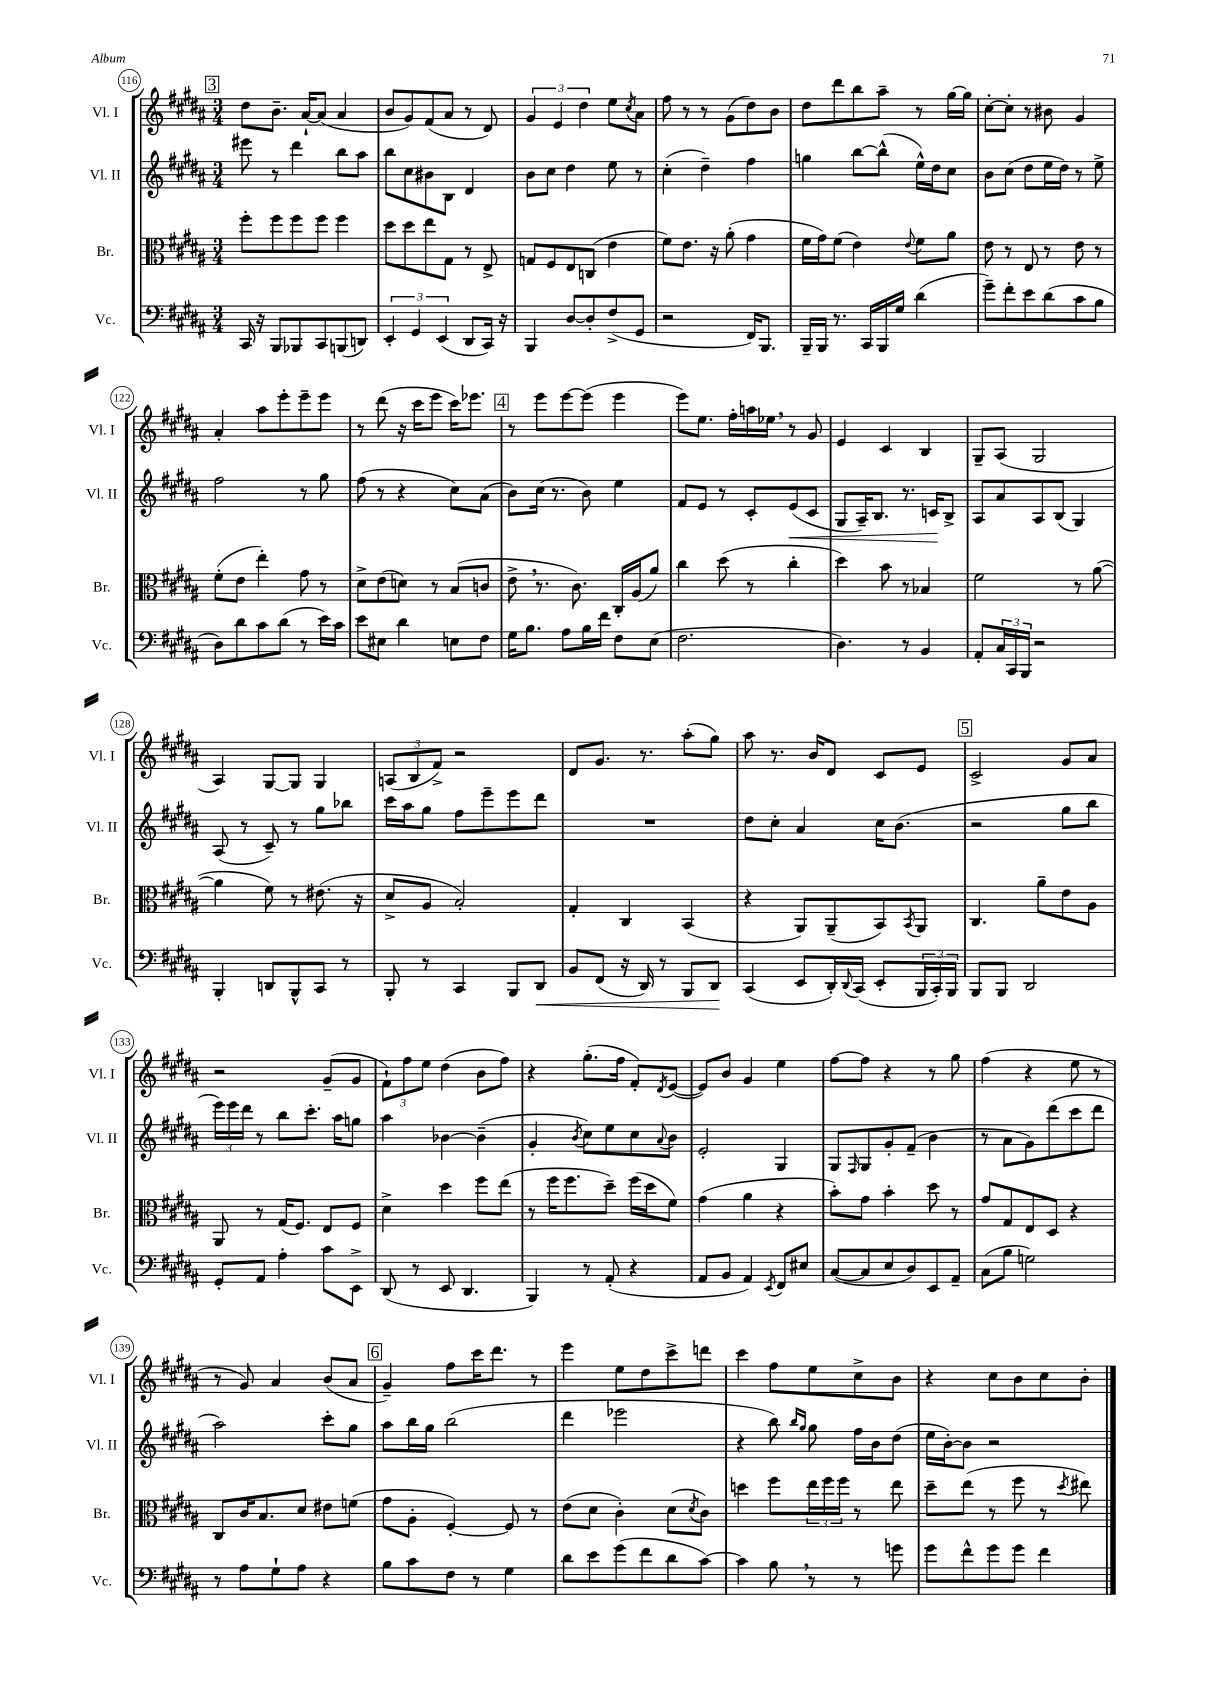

**kern	**dynam	**kern	**kern	**dynam	**kern
*part4	*part4	*part3	*part2	*part2	*part1
*staff4	*staff4	*staff3	*staff2	*staff2	*staff1
*I"Vc.	*	*I"Br.	*I"Vl. II	*	*I"Vl. I
*I'Vc.	*	*I'Br.	*I'Vl. II	*	*I'Vl. I
*clefF4	*	*clefC3	*clefG2	*	*clefG2
*k[f#c#g#d#a#]	*	*k[f#c#g#d#a#]	*k[f#c#g#d#a#]	*	*k[f#c#g#d#a#]
*M3/4	*	*M3/4	*M3/4	*	*M3/4
!!LO:REH:place=s1:t=3
=116	=116	=116	=116	=116	=116
16CC#/	.	8ff#'\L	8eee#X\	.	8dd#\L
16r	.	.	.	.	.
8BBB/L	.	8ff#\	8r	.	8.b~\J
8BBB-X/	.	8ff#\	4ddd#\	.	.
.	.	.	.	.	[16a#`/KL
8CC#/	.	8ff#\J	.	.	(8a#/J]
(8BBBn/	.	4ff#\	8bb\L	.	4a#/
8DDn/J)	.	.	8aa#\J	.	.
=117	=117	=117	=117	=117	=117
6EE'/	.	8dd#\L	8bb\L	.	8b/L
.	.	8dd#\	8cc#\	.	8g#/)
6GG#/	.	.	.	.	.
.	.	8ee\	8b#X\	.	(8f#/
(6EE/	.	.	.	.	.
.	.	8G#\J	8B\J	.	8a#/J
8DD#/L	.	8r	4d#/	.	8r
16CC#/Jk)	.	8E^/	.	.	8d#/)
16r	.	.	.	.	.
=118	=118	=118	=118	=118	=118
4BBB/	.	8Gn/L	8b\L	.	6g#/
.	.	8F#/	8cc#\J	.	.
.	.	.	.	.	6e/
[8D#/L	.	8E/	4dd#\	.	.
.	.	.	.	.	6dd#\
8D#'/]	.	(8Cn/J	.	.	.
(8F#^/	.	4e\	8ee\	.	8ee\L
.	.	.	.	.	8qcc#/
8GG#/J	.	.	8r	.	8a#\J
=119	=119	=119	=119	=119	=119
2r	.	8f#\L)	(4cc#'\	.	8ff#\
.	.	8.e\J	.	.	8r
.	.	.	4dd#~\)	.	8r
.	.	16r	.	.	.
.	.	(8a#'\	.	.	(8g#\L
16FF#/KL)	.	4g#\	4ff#\	.	8dd#\)
8.BBB/J	.	.	.	.	.
.	.	.	.	.	8b\J
=120	=120	=120	=120	=120	=120
16BBB~/LL	.	16f#\LL	4ggn\	.	8dd#\L
16BBB/JJ	.	16g#\J)	.	.	.
8.r	.	(8f#\J	.	.	8ddd#\
.	.	4e\)	[8bb\L	.	8bb\
16CC#/LL	.	.	.	.	.
16BBB/	.	.	(8bb^^\J]	.	8aa#~\J
16G#/JJ	.	.	.	.	.
.	.	8qqe/	.	.	.
(4d#\	.	8f#\L	16ee^^\LL)	.	8r
.	.	.	16dd#\J	.	.
.	.	8a#\J	8cc#\J	.	[16gg#\LL
.	.	.	.	.	16gg#\JJ]
=121	=121	=121	=121	=121	=121
8g#~\L)	.	8e\	8b\L	.	[8cc#'\L
8f#'\	.	8r	(8cc#\J	.	8cc#'\J]
8e\	.	8E/	8dd#\L	.	8r
(8d#\	.	8r	16ee\L	.	8b#X\
.	.	.	16dd#\JJ)	.	.
8c#\	.	8e\	8r	.	4g#/
8B\J	.	8r	8ee^\	.	.
!!LO:LB:g=z
=122	=122	=122	=122	=122	=122
8D#\L)	.	(8f#'\L	2ff#\	.	4a#'/
8d#\	.	8e\J	.	.	.
8c#\	.	4ee'\)	.	.	8aa#\L
(8d#\J	.	.	.	.	8eee'\
8r	.	8g#\	8r	.	8eee~\
16e\LL)	.	8r	8gg#\	.	8eee\J
16c#\JJ	.	.	.	.	.
=123	=123	=123	=123	=123	=123
8e\L	.	8d#^\L	(8ff#\	.	8r
8E#X\J	.	(8e\	8r	.	(8ddd#\
4d#\	.	8dn\J)	4r	.	16r
.	.	.	.	.	16ccc#\KL
.	.	8r	.	.	8eee\J
8En\L	.	(8B/L	8cc#\L)	.	16ccc#\KL)
.	.	.	.	.	8.eee-X\J
8F#\J	.	8cn/J	(8a#\J	.	.
!!LO:REH:place=s1:t=4
=124	=124	=124	=124	=124	=124
16G#\KL	.	8e^,\	8b\L)	.	8r
8.B\J	.	.	.	.	.
.	.	8.r	(16cc#\Jk	.	8eee\L
.	.	.	8.r	.	.
8A#\L	.	.	.	.	[8eee\
.	.	8.c#\)	.	.	.
16B\L	.	.	8b\)	.	(8eee\J]
16f#\JJ	.	.	.	.	.
8F#\L	.	16C#'/LL	4ee\	.	4eee\
.	.	(16A#/J	.	.	.
(8E\J	.	8a#/J)	.	.	.
=125	=125	=125	=125	=125	=125
2.F#\	.	4cc#\	8f#/L	.	8eee\L)
.	.	.	8e/J	.	8.ee\J
.	.	(8dd#\	8r	.	.
.	.	.	.	.	16ff#'\LL
.	.	8r	8c#'/L	.	16aan\
.	.	.	.	.	16ee-X,\JJ
!	!	!	!	!LO:HP:b	!
.	.	4cc#'\	(8e/	<	8r
.	.	.	8c#/J	.	8g#/
=126	=126	=126	=126	=126	=126
4.D#\)	.	4dd#\)	8G#/L	.	4e/
.	.	.	16A#~/K)	.	.
.	.	.	8.B/J	.	.
.	.	8b\	.	.	4c#/
8r	.	8r	8.r	.	.
4BB/	.	4B-X/	.	.	4B/
.	.	.	16cn/KL	.	.
.	.	.	8B^/J	[	.
=127	=127	=127	=127	=127	=127
8AA#'/L	.	2f#\	8A#/L	.	8G#~/L
24C#/L	.	.	8a#/	.	(8A#/J
24CC#/	.	.	.	.	.
24BBB/JJ	.	.	.	.	.
2r	.	.	8A#/	.	2G#/
.	.	.	(8B/J	.	.
.	.	8r	4G#/)	.	.
.	.	([8a#\	.	.	.
!!LO:LB:g=z
=128	=128	=128	=128	=128	=128
4BBB'/	.	4a#\]	(8A#/	.	4A#/)
.	.	.	8r	.	.
8DDn/L	.	8f#\)	8c#~/)	.	[8G#/L
8BBB^^/	.	8r	8r	.	8G#/J]
8CC#/J	.	(8.e#X\	8gg#\L	.	4G#/
8r	.	.	8bb-X\J	.	.
.	.	16r	.	.	.
=129	=129	=129	=129	=129	=129
8BBB'/	.	8d#^/L	16ccc#\LL	.	(12An/L
.	.	.	16aa#\J	.	.
.	.	.	.	.	12B/
8r	.	8A#/J	8gg#\J	.	.
.	.	.	.	.	12f#^/J)
4CC#/	.	2B'/)	8ff#\L	.	2r
.	.	.	8eee~\	.	.
8BBB/L	.	.	8eee\	.	.
!	!LO:HP:b	!	!	!	!
8DD#/J	<	.	8ddd#\J	.	.
=130	=130	=130	=130	=130	=130
8BB/L	.	4G#'/	2.r	.	8d#/L
(8FF#/J	.	.	.	.	8.g#/J
16r	.	4C#/	.	.	.
16DD#/)	.	.	.	.	8.r
8r	.	.	.	.	.
8BBB/L	.	(4BB/	.	.	(8aa#'\L
8DD#/J	.	.	.	.	8gg#\J)
.	[	.	.	.	.
=131	=131	=131	=131	=131	=131
(4CC#/	.	4r	8dd#\L	.	8aa#\
.	.	.	8cc#'\J	.	8.r
8EE/L	.	8AA#/L)	4a#/	.	.
.	.	.	.	.	16b/KL
16DD#'/L)	.	(8AA#~/	.	.	8d#/J
8qqDD#/	.	.	.	.	.
(16CC#/JJ	.	.	.	.	.
8EE'/L	.	8BB/)	16cc#\KL	.	8c#/L
.	.	.	(8.b\J	.	.
.	.	8qBB/	.	.	.
24BBB/L	.	8AA#/J	.	.	8e/J
24CC#'/)	.	.	.	.	.
24BBB/JJ	.	.	.	.	.
!!LO:REH:place=s1:t=5
=132	=132	=132	=132	=132	=132
8BBB/L	.	4.C#/	2r	.	2c#^/
8BBB/J	.	.	.	.	.
2DD#/	.	.	.	.	.
.	.	8a#~\L	.	.	.
.	.	8e\	8gg#\L	.	8g#/L
.	.	8A#\J	8bb\J	.	8a#/J
!!LO:LB:g=z
=133	=133	=133	=133	=133	=133
8GG#'/L	.	8AA#/	24eee\LL)	.	2r
.	.	.	24eee\	.	.
.	.	.	24ddd#\JJ	.	.
8AA#/J	.	8r	8r	.	.
4A#'\	.	(16G#/KL	8bb\L	.	.
.	.	8.F#/J)	.	.	.
.	.	.	8.ccc#'\J	.	.
8c#\L	.	8E/L	.	.	(8g#~/L
.	.	.	16aa#\KL	.	.
8EE^\J	.	8F#/J	8ggn\J	.	8g#/J
=134	=134	=134	=134	=134	=134
(8DD#/	.	4d#^\	4aa#\	.	12f#`\L)
.	.	.	.	.	12ff#\
8r	.	.	.	.	.
.	.	.	.	.	12ee\J
8EE/	.	4dd#\	[4b-X\	.	(4dd#\
4.DD#/	.	.	.	.	.
.	.	8ff#\L	(4b-~\]	.	8b\L
.	.	(8ee\J	.	.	8ff#\J)
=135	=135	=135	=135	=135	=135
4BBB/)	.	8r	4g#'/	.	4r
.	.	16ff#\KL	.	.	.
.	.	8.ff#\	.	.	.
.	.	.	8qb/	.	.
8r	.	.	8cc#\L)	.	(8.gg#'\L
(8AA#'/	.	8dd#~\J)	8ee\	.	.
.	.	.	.	.	16ff#\Jk
4r	.	(16ff#\LL	8cc#\	.	8f#'/L)
.	.	16dd#\J	.	.	.
.	.	.	8qqa#/	.	8qd#/
.	.	8f#\J)	8b\J	.	([8e/J
=136	=136	=136	=136	=136	=136
8AA#/L	.	(4g#\	2e'/	.	8e/L])
8BB/J	.	.	.	.	8b/J
4AA#/)	.	4a#\	.	.	4g#/
8qEE/	.	.	.	.	.
8FF#/L	.	4r	4G#/	.	4ee\
8E#X/J	.	.	.	.	.
=137	=137	=137	=137	=137	=137
([8C#/L	.	8b'\L)	8G#/L	.	[8ff#\L
.	.	.	16qqF#/	.	.
8C#/]	.	8g#\J	8G#/	.	8ff#\J]
8E/	.	4b'\	8g#'/	.	4r
8D#/)	.	.	(8f#~/J	.	.
8EE/	.	8dd#\	4b\	.	8r
8AA#~/J	.	8r	.	.	8gg#\
=138	=138	=138	=138	=138	=138
(8C#\L	.	8g#/L	8r	.	(4ff#\
8B\J	.	8G#/	8a#\L	.	.
2Gn\)	.	8E/	8g#\)	.	4r
.	.	8D#/J	(8ddd#\	.	.
.	.	4r	8ccc#\	.	8ee\
.	.	.	8ddd#\J	.	8r
!!LO:LB:g=z
=139	=139	=139	=139	=139	=139
8r	.	8C#/L	2aa#\)	.	8r
8A#\L	.	16c#/K	.	.	8g#/)
.	.	8.B/	.	.	.
8G#`\	.	.	.	.	4a#/
8A#\J	.	8d#/J	.	.	.
4r	.	8e#X\L	8ccc#'\L	.	(8b/L
.	.	(8fn\J	8gg#\J	.	8a#/J
!!LO:REH:place=s1:t=6
=140	=140	=140	=140	=140	=140
8B\L	.	8g#\L	8aa#\L	.	4g#~/)
8c#\	.	8A#'\J	16bb\L	.	.
.	.	.	16gg#\JJ	.	.
8F#\J	.	[4F#'/)	(2bb\	.	8ff#\L
8r	.	.	.	.	16ccc#\K
.	.	.	.	.	8.ddd#\J
4G#\	.	8F#/]	.	.	.
.	.	8r	.	.	8r
=141	=141	=141	=141	=141	=141
8d#\L	.	(8e\L	4ddd#\	.	4eee\
8e\	.	8d#\J	.	.	.
(8g#\	.	4c#'\)	2eee-X\	.	8ee\L
8f#\	.	.	.	.	8dd#\
8d#\	.	(8d#\L	.	.	8ccc#^\
.	.	8qd#/	.	.	.
[8c#\J)	.	8c#\J)	.	.	8dddn\J
=142	=142	=142	=142	=142	=142
4c#\]	.	4ddn\	4r	.	4ccc#\
8B,\	.	8ff#\L	8bb\)	.	8ff#\L
.	.	.	16qqbb/LL	.	.
.	.	.	16qqgg#/JJ	.	.
8r	.	24ee\L	8gg#\	.	8ee\
.	.	24ff#\	.	.	.
.	.	24ff#\JJ	.	.	.
8r	.	8r	16ff#\LL	.	8cc#^\
.	.	.	16b\J	.	.
8gn\	.	8ee\	(8dd#\J	.	8b\J
=143	=143	=143	=143	=143	=143
8g#\L	.	8dd#~\L	16ee\LL	.	4r
.	.	.	[16b'\J)	.	.
8f#^^\	.	(8ee\J	8b\J]	.	.
8g#\	.	8r	2r	.	8cc#\L
8g#\J	.	8ff#\	.	.	8b\
4f#\	.	8r	.	.	8cc#\
.	.	8qdd#/	.	.	.
.	.	8ee#X\)	.	.	8b'\J
==	==	==	==	==	==
*-	*-	*-	*-	*-	*-
